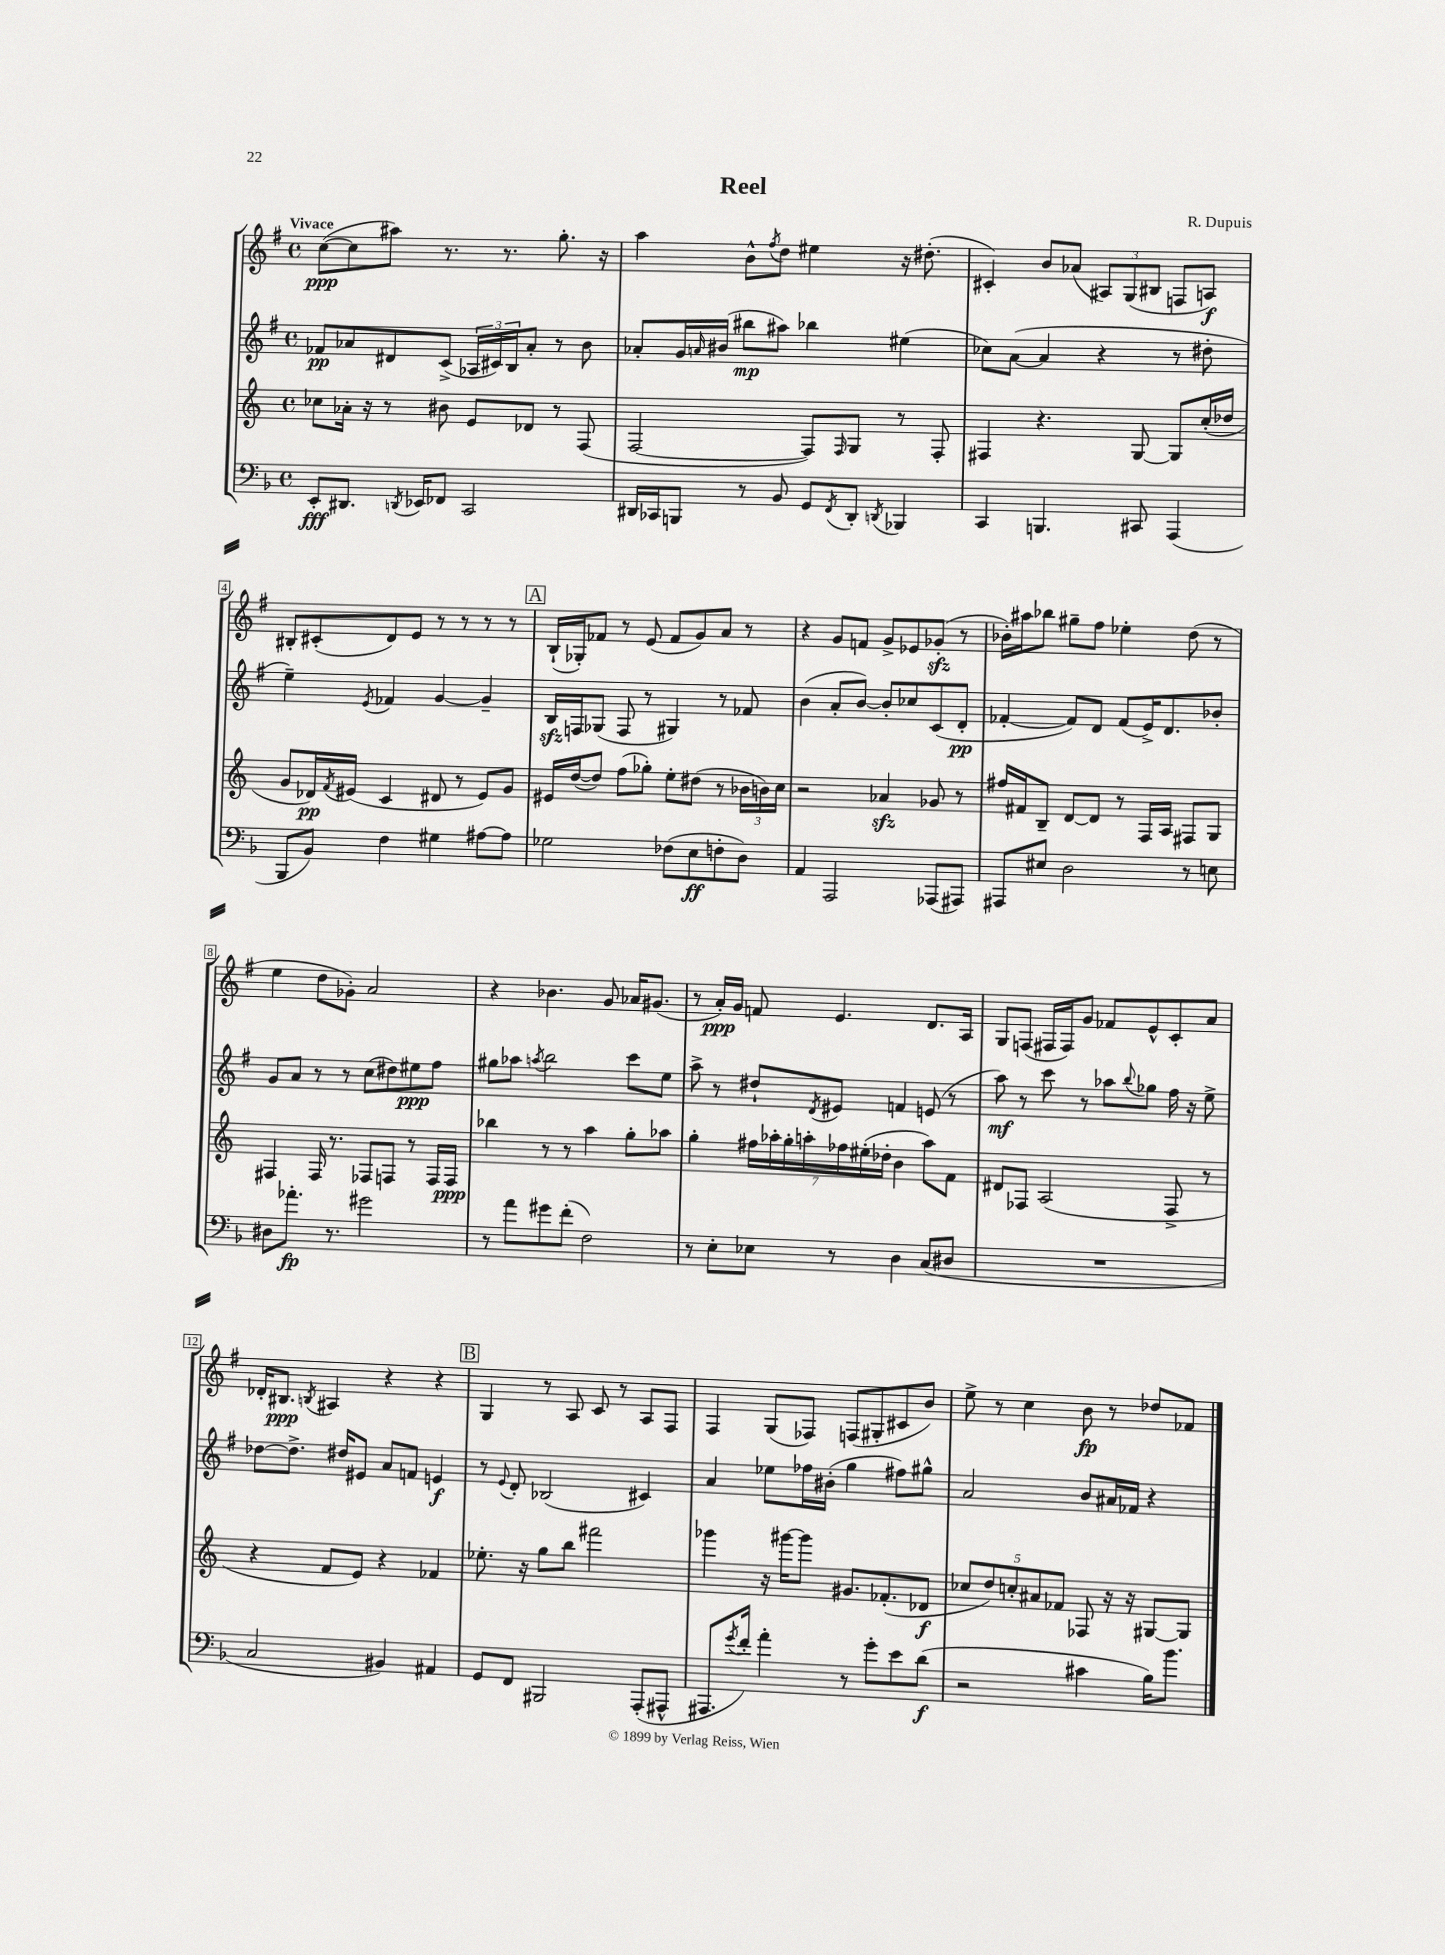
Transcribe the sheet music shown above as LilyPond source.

\header { title = "Reel" composer = "R. Dupuis" }
<<
\new StaffGroup <<
\new Staff = "s0" {
    \clef treble \key g \major \defaultTimeSignature \time 4/4 \tempo "Vivace"
    c''8~\ppp( c''8 ais''8) r8. r8. g''8.-. r16 |
    a''4 b'8-^ \acciaccatura { fis''8 } d''8 eis''4 r16 dis''8.-.( |
    cis'4-.) b'8 aes'8( \tuplet 3/2 { ais8) g8( bis8 } f8 a8\f) |
    bis8-. cis'8-.( d'8) e'8 r8 r8 r8 r8 |
    \mark \markup { \box "A" } b16-!( ges16-.) fes'8 r8 e'8( fes'8 g'8) a'8 r8 |
    r4 g'8 f'8 g'8-> ees'8 ges'8-.\sfz( r8 |
    bes'16-.) ais''16 bes''8 gis''8-- fis''8 ees''4-. d''8( r8 |
    e''4 d''8 ges'8-.) a'2 |
    r4 bes'4. g'8 aes'16 gis'8.( |
    r8 a'16-.\ppp) g'16 f'8 e'4. d'8. a16 |
    g8 f8( fis16 fis16) g'8 fes'8 e'8-^ c'8-. a'8 |
    des'16-. bis8.\ppp \acciaccatura { b8 } ais4 r4 r4 |
    \mark \markup { \box "B" } g4 r8 a8 c'8 r8 a8 fis8 |
    fis4 g8( fes8) f8( gis8-. cis'8 b'8) |
    e''8-> r8 c''4 b'8\fp r8 des''8 fes'8 \bar "|." |
}
\new Staff = "s1" {
    \clef treble \key g \major \defaultTimeSignature \time 4/4
    fes'8\pp aes'8 dis'8 c'8->( \tuplet 3/2 { aes16 cis'16) b16 } aes'8-. r8 b'8 |
    aes'8-. g'16 \grace { a'16 } bis'16( bis''8\mp ais''8) bes''4 eis''4( |
    ces''8) a'8~( a'4 r4 r8 dis''8-. |
    e''4--) \acciaccatura { e'8 } fes'4 g'4~ g'4-- |
    \mark \markup { \box "A" } b16\sfz f16 ges8( f8 r8 gis4) r8 fes'8 |
    b'4( a'8-. b'8~) b'8-. ces''8 c'8( d'8-.\pp |
    fes'4~-. fes'8) d'8 fes'8( e'16->) d'8. bes'8-. |
    g'8 a'8 r8 r8 c''8( dis''8) eis''8\ppp fis''8 |
    gis''8 aes''8 \acciaccatura { a''8 } b''2 c'''8 e''8 |
    a''8-> r8 dis''8-! \acciaccatura { d'8 } eis'8 f'4 e'8( r8 |
    a''8\mf) r8 c'''8 r8 aes''8 \appoggiatura { b''8 } ges''8 fis''16 r16 e''8-> |
    des''8~ des''8.-> dis''16 eis'8 a'8 f'8 e'4\f |
    \mark \markup { \box "B" } r8 \appoggiatura { e'8 } d'8-. bes2( cis'4) |
    a'4 ees''8 fes''16 bis'16-.( g''4 fis''8) gis''8-^ |
    a'2 b'8 ais'16 fes'16 r4 \bar "|." |
}
\new Staff = "s2" {
    \clef treble \key c \major \defaultTimeSignature \time 4/4
    ces''8 aes'16-. r16 r8 bis'8 e'8 des'8 r8 f8( |
    f2~ f8) \grace { f16 } g8 r8 f8-. |
    fis4 r4. g8~ g8 c''16-.( des''16 |
    g'8 des'16\pp) \acciaccatura { f'8 } eis'16( c'4 dis'8 r8 eis'8) g'8 |
    \mark \markup { \box "A" } eis'16 d''16~( d''8) f''8( ges''8-.) e''8-. dis''8( r8 \tuplet 3/2 { bes'16 b'16) c''16 } |
    r2 aes'4\sfz ges'8 r8 |
    fis''16 fis'16 b8-- d'8~ d'8 r8 f16 a16 fis8 g8 |
    fis4 fis16 r8. fes8 f8 r8 f16 f16\ppp |
    bes''4 r8 r8 a''4 g''8-. aes''8 |
    g''4-. \tuplet 7/4 { fis''16 aes''16-. g''16-. a''16-. fes''16 eis''16-.( des''16-. } b'4 a''8) f'8 |
    dis'8 fes8 a2( fes8-> r8 |
    r4 f'8 e'8) r4 fes'4 |
    \mark \markup { \box "B" } ees''8.-. r16 g''8 b''8 fis'''2 |
    ges'''4 r16 gis'''16~ gis'''8 gis'8. fes'8.-.( des'8\f |
    \tuplet 5/4 { ces''8 d''8) c''8-. ais'8 fes'8 } fes8 r16 r16 gis8~ gis8 \bar "|." |
}
\new Staff = "s3" {
    \clef bass \key f \major \defaultTimeSignature \time 4/4
    e,8-.\fff dis,8. \acciaccatura { d,8 } ees,16 fes,8 c,2 |
    dis,16 ces,16 b,,8 r8 bes,8 g,8 \acciaccatura { f,8 } dis,8-. \acciaccatura { d,8 } bes,,4 |
    c,4 b,,4. cis,8 a,,4( |
    bes,,8 bes,8) f4 gis4 ais8~ ais8 |
    \mark \markup { \box "A" } ges2 fes8( e8\ff f8-. d8) |
    a,4 a,,2 aes,,8( ais,,8) |
    ais,,8 eis8 d2 r8 e8 |
    dis8 aes'8.-.\fp r8. gis'2 |
    r8 a'8 gis'8 f'8-.( f2) |
    r8 e8-. ees8 r8 d4 c8( dis8 |
    R1 |
    c2 bis,4) ais,4 |
    \mark \markup { \box "B" } g,8 f,8 bis,,2 a,,8-.( ais,,8-^ |
    ais,,8. \acciaccatura { g'8 } f'16-.) a'4-. r8 g'8-. e'8 d'8\f( |
    r2 cis'4 bes16) bes'8. \bar "|." |
}
>>
>>
\layout { \context { \Score \override BarNumber.stencil = #(make-stencil-boxer 0.1 0.3 ly:text-interface::print) } }
